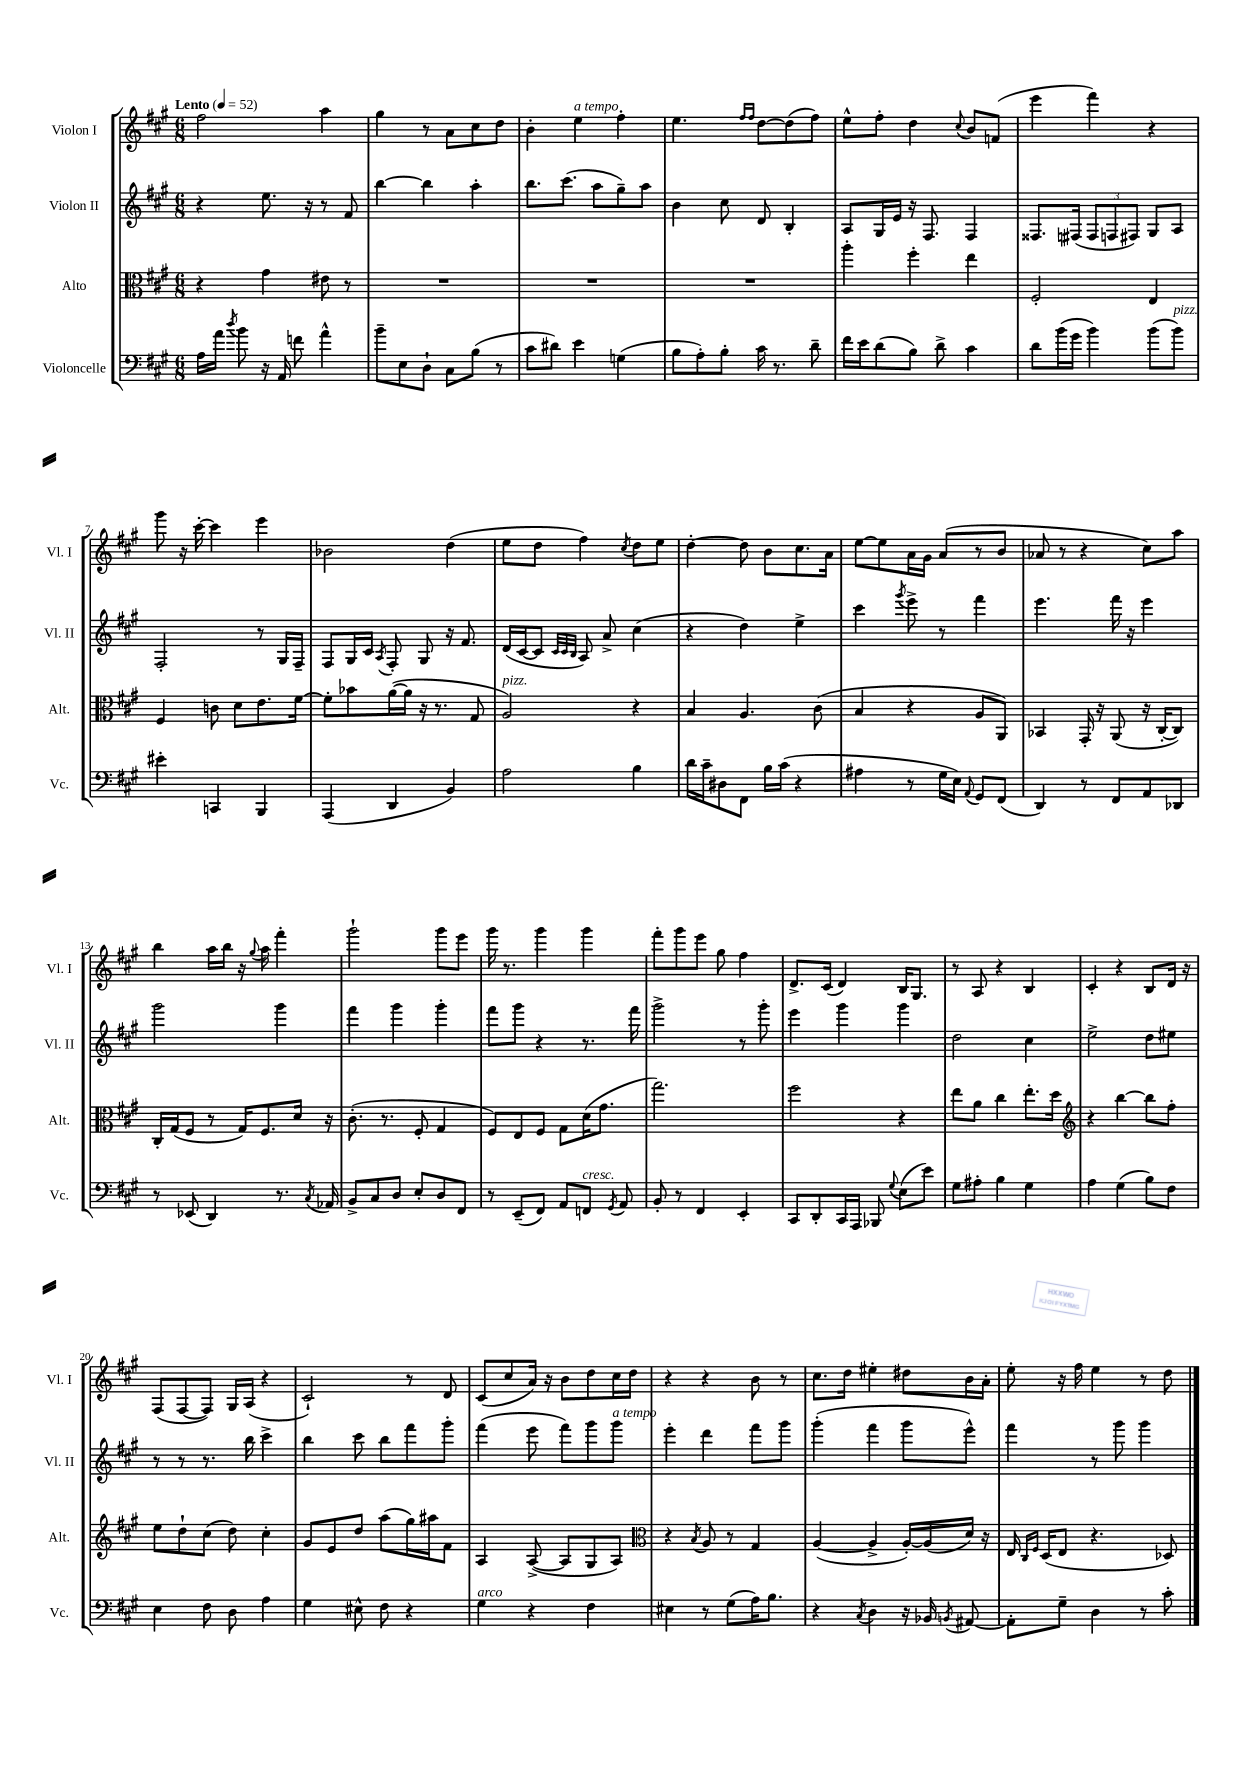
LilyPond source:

<<
\new StaffGroup <<
\new Staff = "s0" \with { instrumentName = "Violon I" shortInstrumentName = "Vl. I" } {
    \clef treble \key a \major \numericTimeSignature \time 6/8 \tempo "Lento" 4 = 52
    \autoBeamOff fis''2 a''4 |
    gis''4 r8 a'8[ cis''8 d''8] |
    b'4-. e''4^\markup { \italic "a tempo" } fis''4-. |
    e''4. \grace { fis''16[ fis''16] } d''8[~ d''8( fis''8]) |
    e''8[-^ fis''8]-. d''4 \appoggiatura { cis''8 } b'8[ f'8]( |
    e'''4 fis'''4) r4 |
    gis'''8 r16 cis'''16~-. cis'''4 e'''4 |
    bes'2 d''4( |
    e''8[ d''8] fis''4) \acciaccatura { cis''8 } d''8[ e''8] |
    d''4~-. d''8 b'8[ cis''8. a'16] |
    e''8[~ e''8 a'16 gis'16] a'8[( r8 b'8] |
    aes'8 r8 r4 cis''8[) a''8] |
    b''4 a''16[ b''16] r16 \appoggiatura { gis''8 } a''16 fis'''4-. |
    gis'''2-! gis'''8[ e'''8] |
    gis'''16 r8. gis'''4 gis'''4 |
    fis'''8[-. gis'''8 e'''8] gis''8 fis''4 |
    d'8.[-> cis'16]( d'4) b16[ gis8.] |
    r8 a8 r4 b4 |
    cis'4-. r4 b8[ d'16] r16 |
    fis8[( fis8~ fis8]) gis16[ a16]( r4 |
    cis'2-!) r8 d'8 |
    cis'8[( cis''8 a'16]) r16 b'8[ d''8 cis''16 d''16] |
    r4 r4 b'8 r8 |
    cis''8.[ d''16] eis''4-. dis''8[ b'16 a'16]-. |
    e''8-. r16 fis''16 e''4 r8 d''8 \bar "|." |
}
\new Staff = "s1" \with { instrumentName = "Violon II" shortInstrumentName = "Vl. II" } {
    \clef treble \key a \major \numericTimeSignature \time 6/8
    \autoBeamOff r4 e''8. r16 r8 fis'8 |
    b''4~ b''4 a''4-. |
    b''8.[ cis'''8.]( a''8[ gis''8--) a''8] |
    b'4 cis''8 d'8 b4-. |
    a8[ gis16 e'16] r16 fis8. fis4 |
    fisis8.[ fis16]( \tuplet 3/2 { fis8[ f8 fis8]) } gis8[ a8] |
    fis2-. r8 gis16[ fis16]-- |
    fis8[ gis16 cis'16] \acciaccatura { a8 } fis8-. gis8 r16 fis'8. |
    d'16[( cis'16~ cis'8] \grace { cis'32[ cis'32 b32] } a8) a'8-> cis''4( |
    r4 d''4) e''4-> |
    cis'''4 \acciaccatura { gis'''8 } e'''8-> r8 fis'''4 |
    e'''4. fis'''16 r16 e'''4 |
    gis'''2 gis'''4 |
    fis'''4 gis'''4 gis'''4-. |
    fis'''8[ gis'''8] r4 r8. fis'''16 |
    gis'''2-> r8 gis'''8-. |
    e'''4 gis'''4 gis'''4 |
    d''2 cis''4 |
    e''2-> d''8[ eis''8] |
    r8 r8 r8. b''16 cis'''4-> |
    b''4 cis'''8 b''8[ fis'''8 gis'''8]-. |
    fis'''4( e'''8 fis'''8[) gis'''8 gis'''8]^\markup { \italic "a tempo" } |
    e'''4-. d'''4 fis'''8[ gis'''8] |
    gis'''4-.( fis'''4 gis'''8[ e'''8]-^) |
    fis'''4 r8 gis'''8 gis'''4 \bar "|." |
}
\new Staff = "s2" \with { instrumentName = "Alto" shortInstrumentName = "Alt." } {
    \clef alto \key a \major \numericTimeSignature \time 6/8
    \autoBeamOff r4 gis'4 eis'8 r8 |
    R2. |
    R2. |
    R2. |
    a''4-. fis''4-. e''4 |
    fis2-. e4 |
    fis4 c'8 d'8[ e'8. fis'16]~ |
    fis'8[-. bes'8 a'16~( a'16] r16 r8. gis8 |
    a2^\markup { \italic "pizz." }) r4 |
    b4 a4. cis'8( |
    b4 r4 a8[ a,8]) |
    bes,4 gis,16-. r16 a,8( r16 cis16[~-. cis8]) |
    cis16[-. gis16( fis8] r8 gis16[) fis8. d'16] r16 |
    cis'8.-.( r8. fis8-. gis4 |
    fis8[) e8 fis8] gis8[ d'16( gis'8.] |
    gis''2.) |
    fis''2 r4 |
    e''8[ a'8] cis''4 e''8.[-. d''16] |
    \clef treble r4 b''4~ b''8[ fis''8]-. |
    e''8[ d''8-! cis''8]( d''8) cis''4-. |
    gis'8[ e'8 d''8] a''8[( gis''16) ais''16 fis'8] |
    a4 a8~->( a8[ gis8 a8]) |
    \clef alto r4 \acciaccatura { b8 } a8 r8 gis4 |
    a4~( a4-> a16[~-.) a16( d'16]) r16 |
    e16 \grace { cis16[ fis16] } d16[( e8] r4. des8) \bar "|." |
}
\new Staff = "s3" \with { instrumentName = "Violoncelle" shortInstrumentName = "Vc." } {
    \clef bass \key a \major \numericTimeSignature \time 6/8
    \autoBeamOff a16[ a'16] \acciaccatura { d''8 } b'8 r16 a,16 f'8 a'4-^ |
    b'8[-- e8 d8]-! cis8[ b8]( r8 |
    cis'8[ dis'8]) e'4 g4( |
    b8[ a8-.) b8]-. cis'16 r8. d'8-- |
    fis'16[ e'16 d'8( b8]) d'8-> cis'4 |
    d'8[ b'16( gis'16] b'4) b'8[( b'8]^\markup { \italic "pizz." }) |
    eis'4-. c,4 b,,4 |
    a,,4( d,4 b,4) |
    a2 b4 |
    d'16[ cis'16-- dis8 fis,8] b16[ cis'16]( r4 |
    ais4 r8 gis16[ e16]) \appoggiatura { a,8 } gis,8[ fis,8]( |
    d,4) r8 fis,8[ a,8 des,8] |
    r8 ees,8( d,4) r8. \acciaccatura { cis8 } aes,16 |
    b,8[-> cis8 d8] e8[-. d8 fis,8] |
    r8 e,8[--( fis,8]) a,8[ f,8]^\markup { \italic "cresc." } \acciaccatura { gis,8 } a,8 |
    b,8-. r8 fis,4 e,4-. |
    cis,8[ d,8-. cis,16 a,,16] bes,,8 \appoggiatura { gis8 } e8[( e'8]) |
    gis8[ ais8]-. b4 gis4 |
    a4 gis4( b8[) fis8] |
    e4 fis8 d8 a4 |
    gis4 eis8-^ fis8 r4 |
    gis4^\markup { \italic "arco" } r4 fis4 |
    eis4 r8 gis8[( a16) b8.] |
    r4 \acciaccatura { cis8 } d4 r16 bes,16 \acciaccatura { b,8 } ais,8~ |
    ais,8[-. gis8]-- d4 r8 cis'8-. \bar "|." |
}
>>
>>
